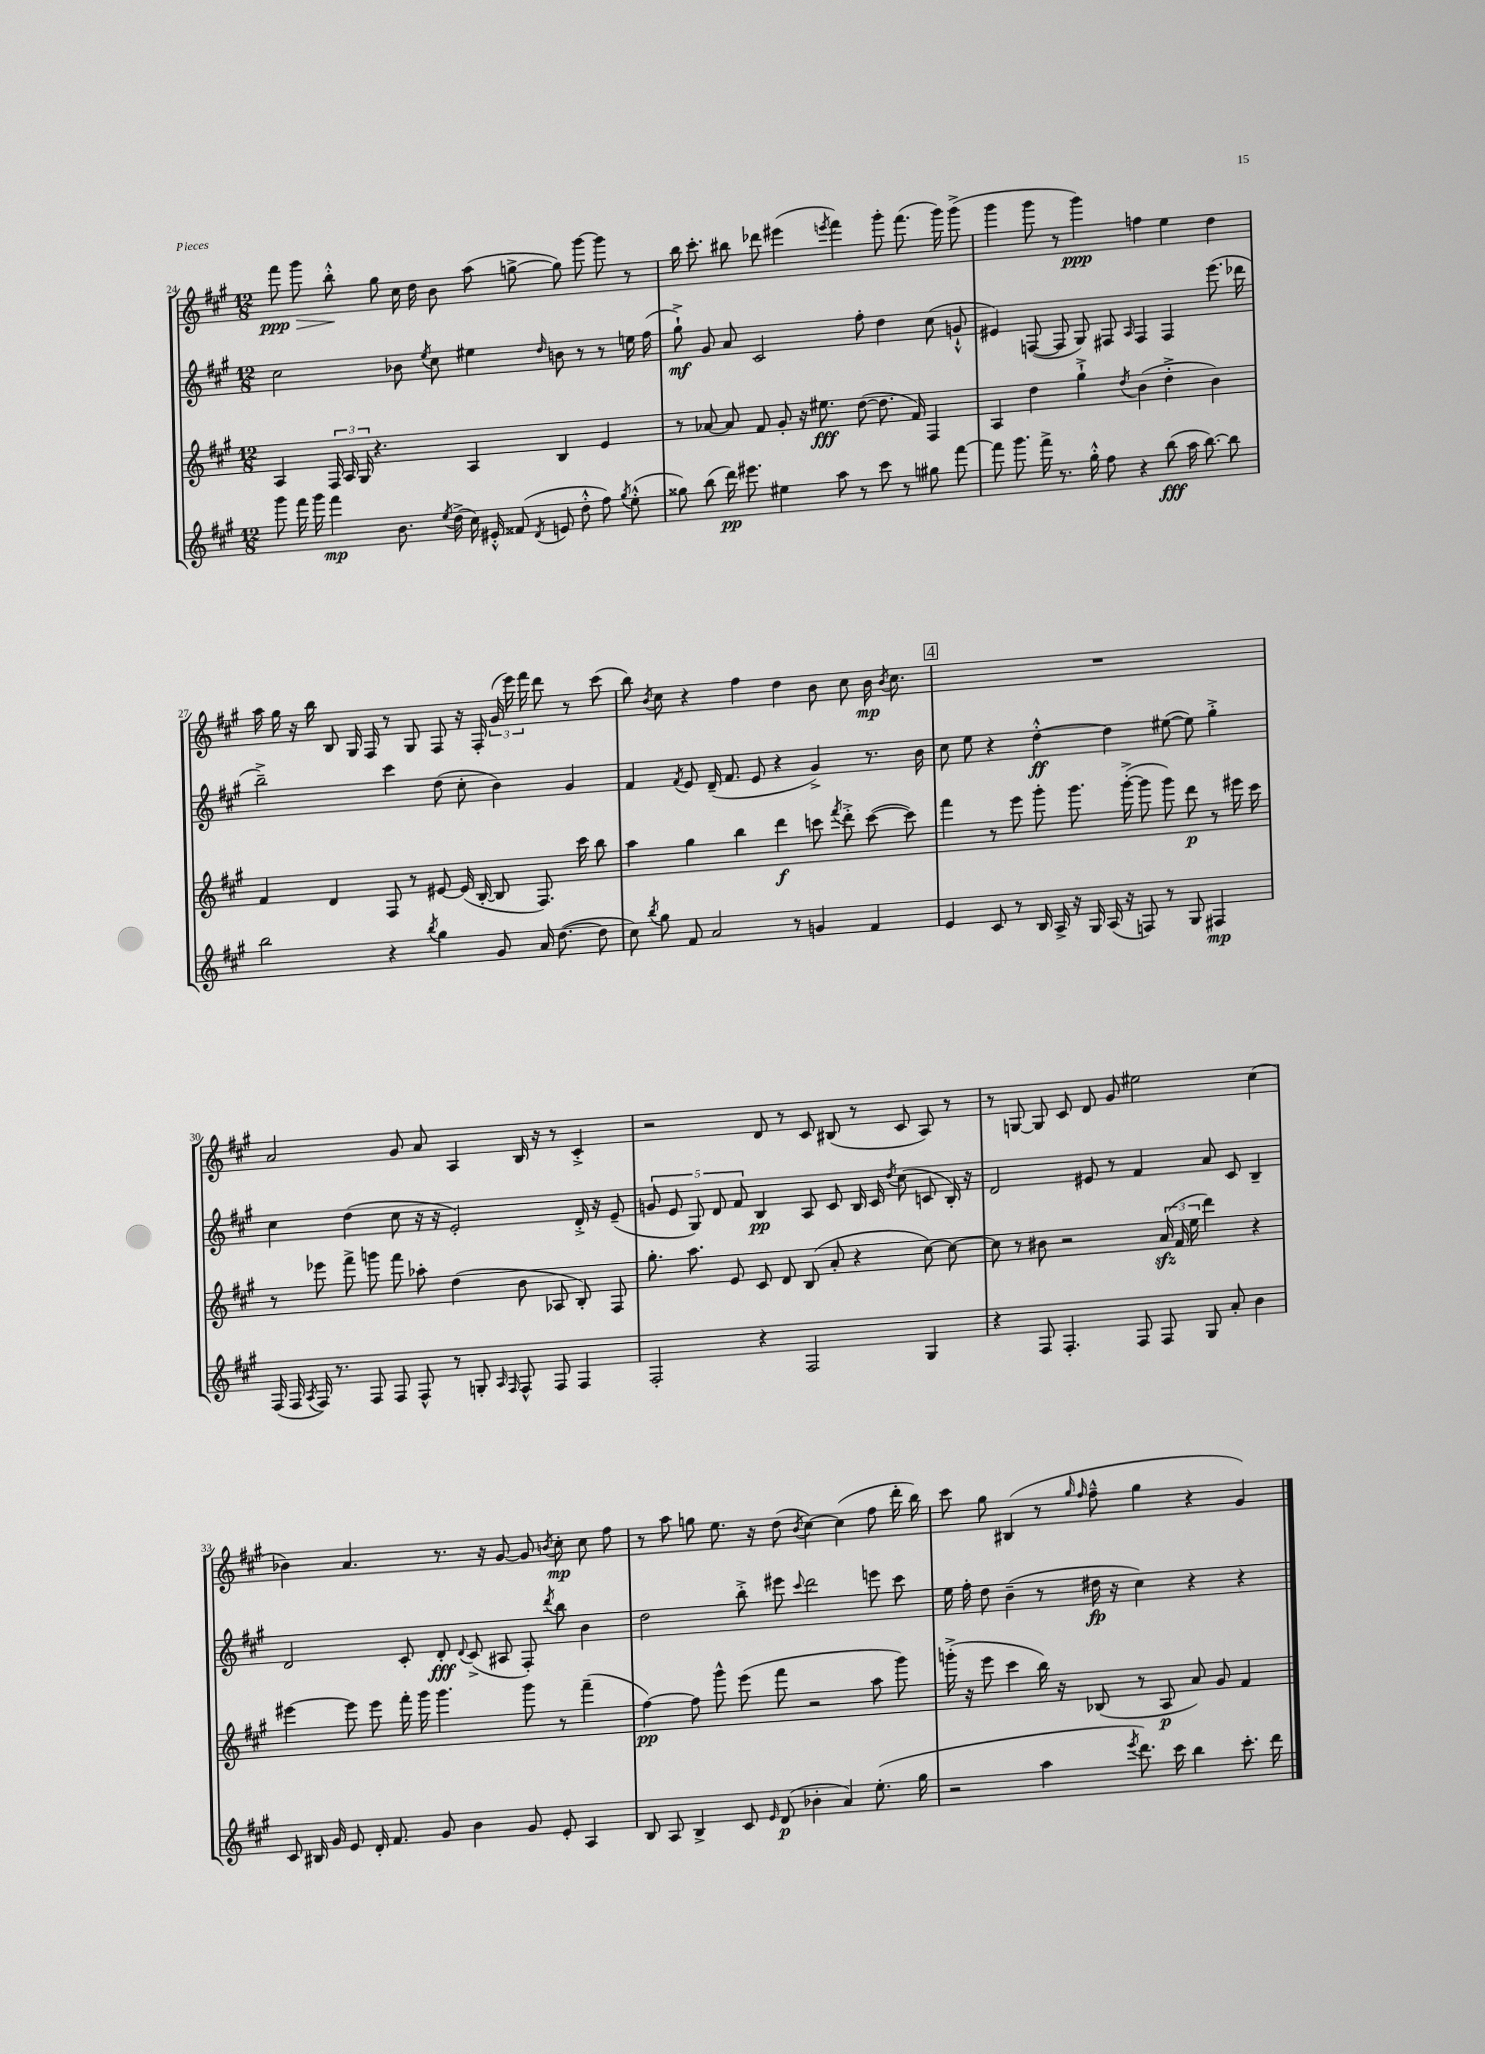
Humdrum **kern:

**kern	**kern	**kern	**kern
*staff4	*staff3	*staff2	*staff1
*clefG2	*clefG2	*clefG2	*clefG2
*k[f#c#g#]	*k[f#c#g#]	*k[f#c#g#]	*k[f#c#g#]
*M12/8	*M12/8	*M12/8	*M12/8
8ggg#\	4A/	2cc#\	8fff#\
16fff#\	.	.	8ggg#\
16ggg#\	.	.	.
4fff#\	24F#/	.	8bb'^^\
.	24A/	.	.
.	24G#/	.	.
.	4.r	.	8gg#\
8.b\	.	8b-\	16cc#\
.	.	.	16dd\
.	.	8qee/	.
.	.	8cc#\	8b\
8qee/	.	.	.
(16dd^\	.	.	.
16cc#\)	4A/	4ee#\	(8aa\
16e#'^^/	.	.	.
(8f##/	.	.	[8gg^\
8qd/	.	16qqdd/	.
8e/	4B/	8b\	8gg\])
8dd'^^\	.	8r	[8ggg#\
8ff#\)	4e/	8r	8ggg#\]
8qgg#/	.	.	.
(8ee'^^\	.	16ee\	8r
.	.	(16ff#\	.
=	=	=	=
8gg##\)	8r	8gg#`^\)	16bb\
.	.	.	8.ccc#'\
(8bb\	[8a-/	8g#/	.
16ddd\)	8a-/]	8a/	8bb#\
8.eee#\	.	.	.
.	8f#/	2c#/	8ddd-\
4ee#\	8g#'/	.	(4eee#\
.	16r	.	.
.	8.ee#\	.	.
.	.	.	8qeee/
8aa\	.	.	4fff#\)
8r	([8dd\	8ff#'\	.
8ccc#\	8.dd\]	4dd\	8ggg#'\
8r	.	.	(8.fff#\
.	16f#/)	.	.
8gg#\	4F#/	(8cc#\	.
.	.	.	16ggg#\)
[8fff#\	.	8g`^^/	(8ggg#^\
=	=	=	=
8fff#\]	4A/	4e#/)	4ggg#\
8.ggg#\	.	.	.
.	4dd\	([8F/	8ggg#\
16fff#^\	.	.	.
8.r	.	8F/]	8r
.	4gg#`^\	8G#/)	4ggg#\)
16gg#'^^\	.	.	.
8ff#\	.	8F#/	.
.	8qdd/	16qqA/	.
4r	(4b\	4F#/	4ff\
(8bb\	4dd'^\	4F#/	4ee\
16aa\	.	.	.
[8.bb\)	.	.	.
.	4b\)	(8.eee\	4dd\
8bb\]	.	.	.
.	.	16ddd-\	.
=	=	=	=
2bb\	4f#/	2bb~^\)	16aa\
.	.	.	16gg#\
.	.	.	16r
.	.	.	16bb\
.	4d/	.	8B/
.	.	.	16G#/
.	.	.	16F#/
4r	8F#/	4ccc#\	8r
.	8r	.	8G#/
8qbb/	.	.	.
4gg#\	[8e#/	(8dd\	8F#/
.	(16e#/]	8cc#'\	16r
.	[16B'/	.	16F#'/
8g#/	8B/]	4b\)	(24g#/
.	.	.	24eee\)
.	.	.	24fff#\
16a/	8.F#/)	.	8ddd\
([8.dd\	.	.	.
.	.	4g#/	8r
.	16ccc#\	.	.
8dd\]	8bb\	.	(8ccc#\
=	=	=	=
8cc#\)	4aa\	4f#/	8bb\)
8qbb/	.	.	8qb/
8gg#\	.	.	8cc#\
.	.	8qf#/	.
8f#/	4gg#\	8e/	4r
2a/	.	(16d~/	.
.	.	8.f#/	.
.	4bb\	.	4ff#\
.	.	8e/	.
.	4ddd\	4r	4dd\
8r	.	.	.
4g/	8ccc\	4g#^/)	8b\
.	8qfff#/	.	.
.	8ddd'^\	.	8cc#\
4f#/	([8ccc\	8.r	16b\
.	.	.	8qb/
.	.	.	8.cc#\
.	8ccc\])	.	.
.	.	16b\	.
=	=	=	=
4e/	4fff#\	8cc#\	1.r
.	.	8ee\	.
8c#/	8r	4r	.
8r	8eee\	.	.
16B/	8ggg#'\	[4dd'^^\	.
16A^/	.	.	.
16r	8.ggg#\	.	.
16G#/	.	.	.
(16A/	.	4dd\]	.
16r	([16ggg#'^\	.	.
8F/)	8ggg#\]	.	.
8r	8ggg#\)	([8ee#\	.
8G#/	8ddd\	8ee#\])	.
4F#/	8r	4gg#'^\	.
.	16eee#\	.	.
.	16ccc#\	.	.
=	=	=	=
(16F#/	8r	4cc#\	2a/
16F#/	.	.	.
8qA/	.	.	.
16F#/)	8eee-\	.	.
8.r	.	.	.
.	8fff#^\	(4dd\	.
8F#/	8ggg\	.	.
8F#/	8fff#\	8cc#\	8g#/
8F#^^/	8aa-'\	16r	8a/
.	.	16r	.
8r	(4dd\	2e'/)	4A/
8G'/	.	.	.
16qqA/	.	.	.
16qqF#/	.	.	.
8F#^^/	8b\	.	16B/
.	.	.	16r
8F#/	8A-/	.	8r
4F#/	8B'/)	16d'^/	4c#'^/
.	.	16r	.
.	8F#/	(8e~/	.
=	=	=	=
2F#'/	8.gg#'\	10g/	2r
.	.	10e/	.
.	8.aa\	.	.
.	.	10G#/)	.
.	.	10d/	.
.	8e/	.	.
.	.	10f#/	.
4r	8c#/	4B/	8d/
.	8d/	.	8r
2F#/	(8B/	8A/	8c#/
.	8a'/	8c#/	(8B#/
.	4r	16B/	8r
.	.	16c#/	.
.	.	8qdd/	.
.	.	(8cc#\	8c#/
4G#/	[8cc#\)	8c/	8A/)
.	8cc#\_	16B'/)	8r
.	.	16r	.
=	=	=	=
4r	8cc#\]	2d/	8r
.	8r	.	[8G/
8F#/	8b#\	.	8G/]
4.F#'/	2r	.	8c#/
.	.	8e#/	8d/
.	.	8r	8g#/
8F#/	.	4f#/	2ee#\
8F#/	(24a/	.	.
.	24f#/	.	.
.	24ee\	.	.
8G#/	4ddd\)	8a/	.
8a'/	.	8c#/	.
4b\	4r	4B~/	(4cc#\
=	=	=	=
8c#/	[4eee#\	2d/	4b-\)
16B#/	.	.	.
16g#/	.	.	.
8e/	8eee#\]	.	4.a/
16d'/	8eee#\	.	.
8.f#/	.	.	.
.	16fff#'\	8c#'/	.
.	16ggg#\	.	.
8g#/	4.ggg#\	8d'/	8.r
.	.	8qqd/	.
4b\	.	(8c#^/	.
.	.	.	16r
.	.	8A#/	[8g#/
8g#/	8ggg#\	8F#'/)	8g#/]
.	.	8qddd/	8qb/
8e'/	8r	8bb\	8cc#'\
4A/	(4fff#~\	4b\	8cc#\
.	.	.	8ff#\
=	=	=	=
8B/	[4ff#\)	2dd\	8r
8A/	.	.	8aa\
4B^/	8ff#\]	.	8gg\
.	8ggg#^^\	.	8.ee\
8c#/	(8eee\	8bb'^\	.
.	.	.	16r
16qqe/	.	.	.
(8d/	8fff#\	8eee#\	(8dd\
.	.	8qqccc#/	8qb/
4b-'\	2r	2ddd\	[4cc#\)
4a/)	.	.	(4cc#\]
(8.ee'\	8aa\	8eee\	8ff#\
.	8ggg#\)	8ccc#\	16ddd'\
16gg#\	.	.	16bb\)
=	=	=	=
2r	(16ggg'^\	16ee\	8ccc#\
.	16r	16ff#'\	.
.	8eee\	8dd\	8gg#\
.	4ccc#\	(4b~\	(4B#/
4aa\	16bb\)	8r	8r
.	16r	.	.
.	.	.	16qqgg#/
.	.	.	16qqff#/
.	(8B-/	16dd#\	8ff#~^^\
.	.	16r	.
8qeee/	.	.	.
8.ddd\)	8r	4cc#\)	4gg#\
.	8A/	.	.
16ccc#\	.	.	.
4bb\	8a/)	4r	4r
.	8g#/	.	.
8.ccc#'\	4f#/	4r	4g#/)
16ddd\	.	.	.
==	==	==	==
*-	*-	*-	*-
